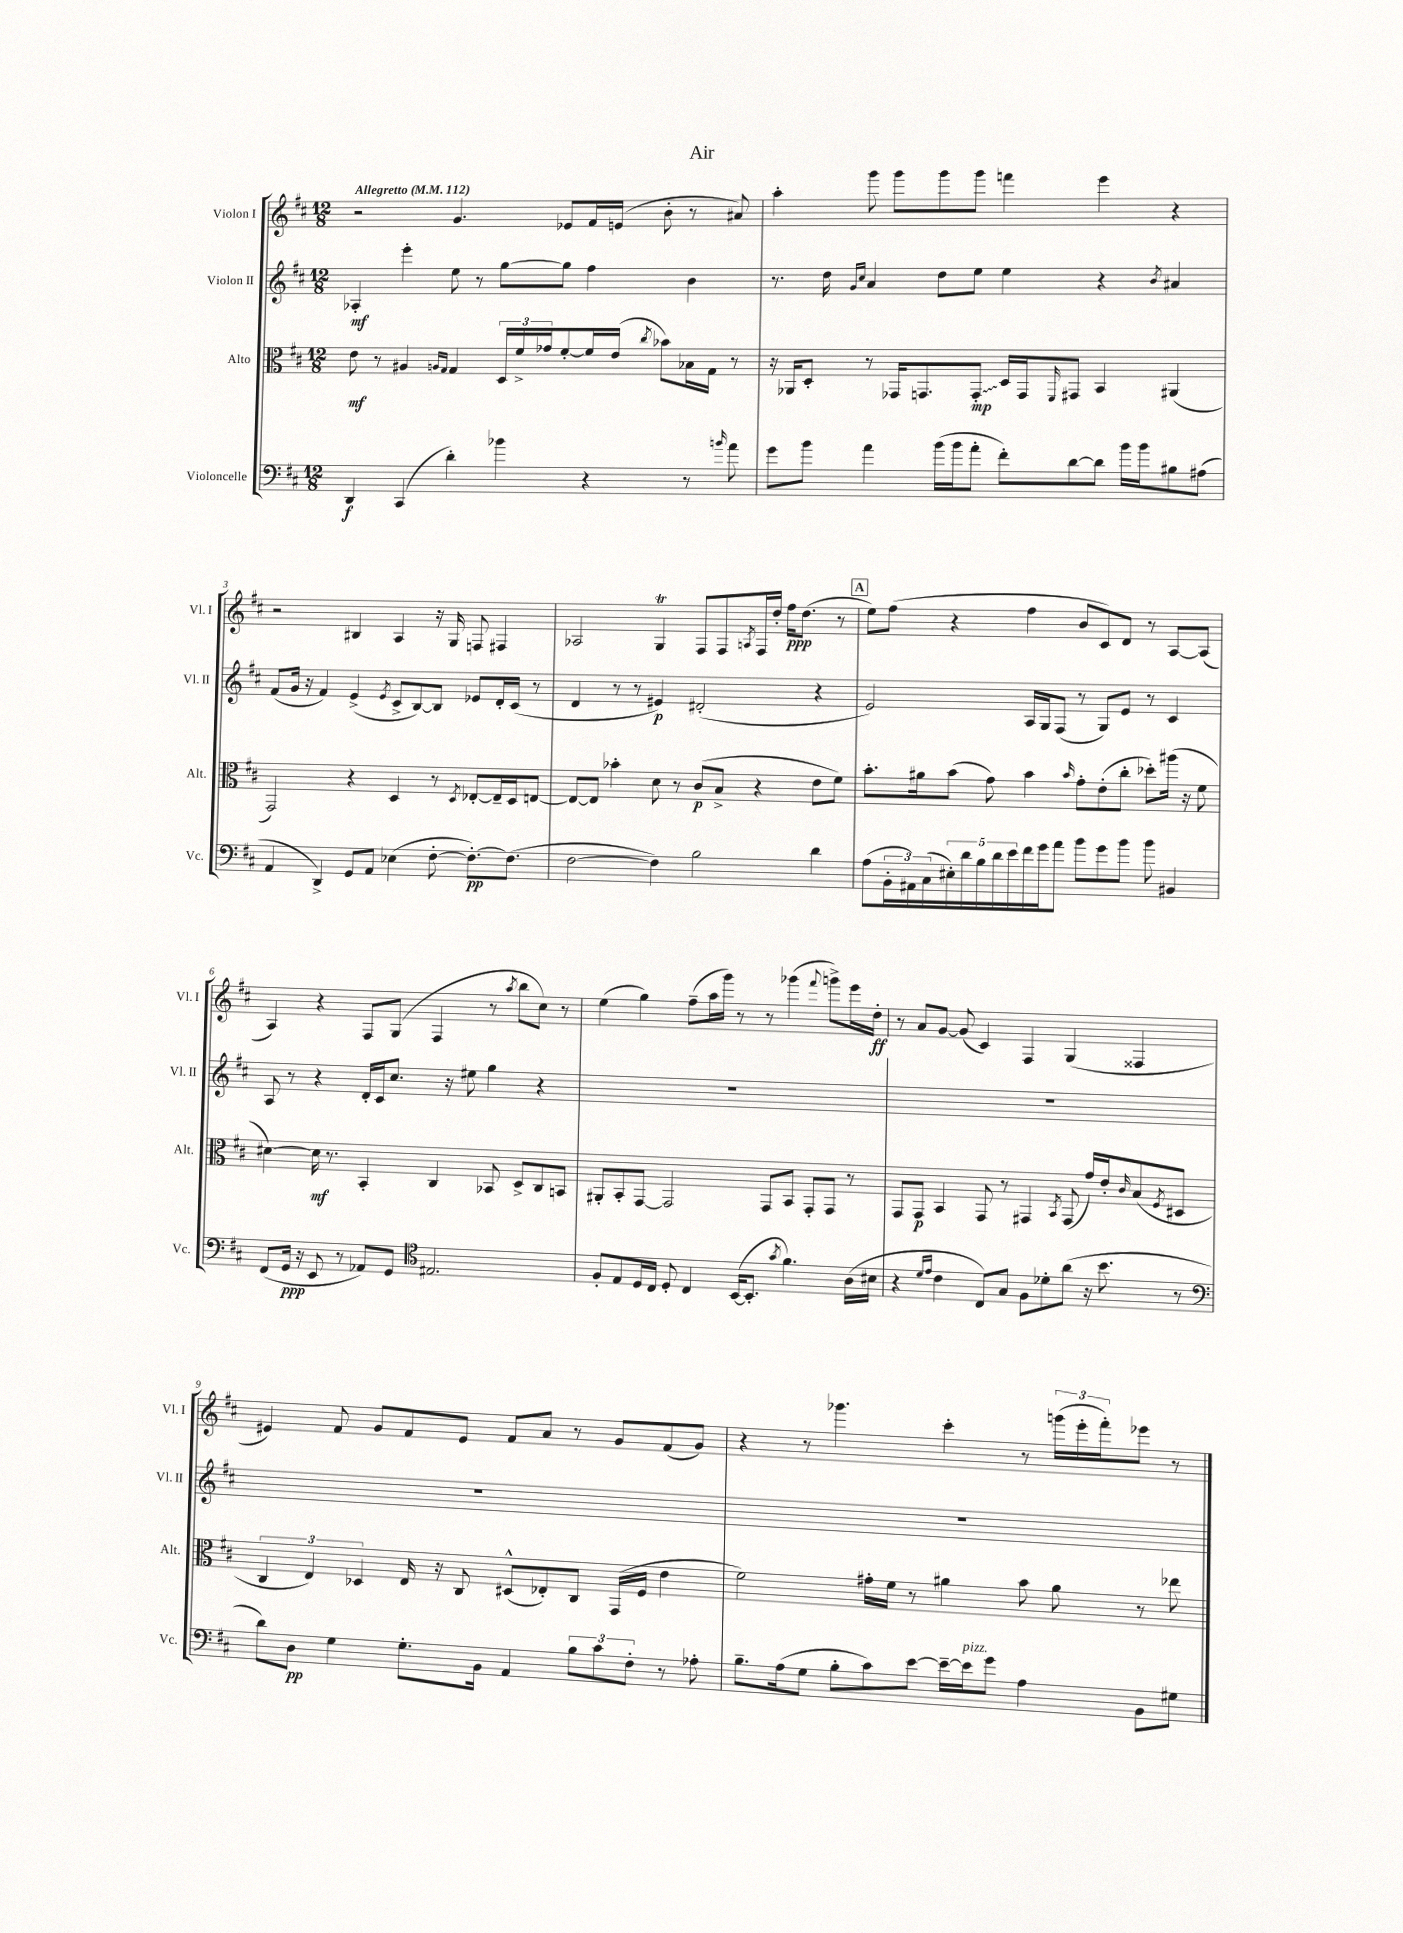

**kern	**kern	**kern	**kern
*staff4	*staff3	*staff2	*staff1
*clefF4	*clefC3	*clefG2	*clefG2
*k[f#c#]	*k[f#c#]	*k[f#c#]	*k[f#c#]
*M12/8	*M12/8	*M12/8	*M12/8
*MM112	*MM112	*MM112	*MM112
4DD/	8e\	4A-'/	2r
.	8r	.	.
(4CC#/	4A#/	4eee'\	.
.	16qqA/LL	.	.
.	16qqG/JJ	.	.
4d'\)	4G/	8ee\	4.g/
.	.	8r	.
4b-\	24D/LL	[8gg\L	.
.	24f#^/	.	.
.	24g-/J	.	.
.	[8f#'/	8gg\]J	8e-/L
4r	16f#/]L	4ff#\	16f#/L
.	(16e/JJ	.	(16e/JJ
.	8qcc#/	.	.
.	8b-\L)	.	8b'\
8r	16B-\L	4b\	8r
.	16G\JJ	.	.
16qqb/	.	.	.
8a\	8r	.	8a#/)
=	=	=	=
8g\L	16r	8.r	4aa'\
.	16AA-/LK	.	.
8b\J	8D'/J	.	.
.	.	16dd\	.
.	.	16qqg/LL	.
.	.	16qqcc#/JJ	.
4a\	8r	4a/	8ggg\
.	16GG-/LK	.	8ggg\L
.	8.GG/	.	.
(16b\LL	.	8dd\L	8ggg\
16b\J	.	.	.
8a'\J	8GG'/J	8ee\J	8ggg\J
8f#'\L)	16D/LL	4ee\	4fff\
.	16GG/J	.	.
.	16qqFF#/	.	.
[8d\	8GG#/J	.	.
8d\]J	4BB/	4r	4eee\
16b\LL	.	.	.
16b\J	.	.	.
.	.	8qb/	.
8B#\	(4AA#/	4a#/	4r
(8A#\J	.	.	.
=	=	=	=
4AA/	2GG/)	(8f#/L	2r
.	.	16g/Jk	.
.	.	16r	.
4DD^/)	.	4f#/)	.
8GG/L	4r	(4e^/	4B#/
8AA/J	.	.	.
.	.	8qe/	.
(4E-\	4D/	8c#^/L	4A/
.	.	[8B/)	.
[8F#'\	8r	8B/]J	16r
.	.	.	16G/
.	8qD/	.	.
8.F#'\_L)	[8E-'/L	8e-/L	8F/
.	16E-~/]L	16d'/L	4F#/
(8.F#\]J	16D/J	(16c#/JJ	.
.	[8E/J	8r	.
=	=	=	=
[2F#\	8E/_L	4d/	2A-/
.	8E/]J	.	.
.	4b-'\	8r	.
.	.	8r	.
4F#\])	8d\	4e#/)	4G/
.	8r	.	.
2B\	(8c#/L	(2d#'/	8F#/L
.	8B^/J	.	8F#/
.	.	.	8qA/
.	4r	.	16F#/L
.	.	.	16dd'/JJ
.	.	.	16ff#\LK
.	.	.	(8.dd\J
4d\	8e\L	4r	.
.	8f#\J)	.	8r
=	=	=	=
(8A\L	8.b'\L	2e/)	8ee\L)
24BB'\L	.	.	(8ff#\J
24AA#\)	.	.	.
.	16a#\k	.	.
(24C#\	.	.	.
20E#'\)	(8b\J	.	4r
20d\	.	.	.
20B\	.	.	.
.	8g\)	.	.
20d\	.	.	.
20e\	.	.	.
16f#\	4b\	16A/LL	4ff#\
16g\J	.	16G/J	.
8a\J	.	(8F#/J	.
.	16qqb/	.	.
8b\L	8g'\L	8r	8b/L
8g\	(8e'\	8G/L)	8c#/)
8b\J	8cc#'\J	8e/J	8d/J
8b\	8dd-'\L)	8r	8r
4BB#/	(16aa#\Jk	4c#/	[8A/L
.	16r	.	.
.	8f#\	.	(8A/]J
=	=	=	=
(8FF#/L	[4d#\)	8A/	4A/)
16GG/Jk	.	8r	.
16r	.	.	.
8EE/	16d#\]	4r	4r
.	8.r	.	.
8r	.	.	.
8AA-/L)	4BB'/	16d'/LL	8F#/L
.	.	16c#/J	.
8GG/J	.	8.cc#/J	(8G/J
*clefC4	*	*	*
2.E#/	4C#/	.	4F#/
.	.	16r	.
.	.	8ee#\	.
.	8BB-/	4gg\	8r
.	.	.	8qaa/
.	8D^/L	.	8bb\L
.	8C#/	4r	8cc#\J)
.	8BB/J	.	8r
=	=	=	=
8F#'/L	8AA#'/L	1.r	(4ee\
8E/	8BB'/	.	.
16D/L	[8GG/J	.	4gg\)
16C#/JJ	.	.	.
8D'/	2GG/]	.	.
4C#/	.	.	(8ff#~\L
.	.	.	16aa\L
.	.	.	16ggg\JJ)
([16BB/LK	.	.	8r
8.BB'/]J	.	.	.
.	8GG/L	.	8r
8qg/	.	.	.
4.f#\)	8BB/J	.	(4ggg-\
.	8GG'/L	.	.
.	.	.	8qqfff#/
.	8GG/J	.	8ggg^\L)
(16A\LL	8r	.	16eee\L
16B#\JJ	.	.	16dd'\JJ
=	=	=	=
4r	8GG/L	1.r	8r
.	8GG/J	.	8a/L
16qqd/LL	.	.	.
16qqe/JJ	.	.	.
4c#\	4BB/	.	[8g/J
.	.	.	(8g/]
8C#/L)	8GG/	.	4c#/)
8G/J	8r	.	.
8F#\L	4GG#/	.	4F#/
8d-'\	.	.	.
.	8qBB/	.	.
(8a\J	(8GG#/	.	(4G/
16r	16g/LL)	.	.
8.b\	16e'/J	.	.
.	16qqc#/	.	.
.	(8B/	.	4F##/
.	8qF#/	.	.
8r	8D#/J	.	.
=	=	=	=
*clefF4	*	*	*
8d\L)	6C#/	1.r	4e#/)
8D\J	.	.	.
.	6E/)	.	.
4G\	.	.	8f#/
.	6D-/	.	.
.	.	.	8g/L
8.G'\L	16E/	.	8f#/
.	16r	.	.
.	8C#/	.	8e#/J
16BB\Jk	.	.	.
4AA/	(8D#^^/L	.	8f#/L
.	8E-'/)	.	8a/J
12B\L	8C#/J	.	8r
12c#\	.	.	.
.	(16GG/LL	.	8g/L
12F#'\J	.	.	.
.	16F#/JJ	.	.
8r	4e\	.	(8f#/
8A-'\	.	.	8g/J)
=	=	=	=
8.B~\L	2f#\)	1.r	4r
(16A\k	.	.	.
8G\J	.	.	8r
8B'\L	.	.	4.ggg-\
8c#\)	16g#'\LL	.	.
.	16f#\JJ	.	.
[8e\J	8r	.	.
16e~\_LL	4a#\	.	4ccc#'\
16e\]J	.	.	.
8g\J	.	.	.
4A\	8b\	.	8r
.	8a#\	.	(24ggg\LL
.	.	.	24eee'\
.	.	.	24fff#'\J)
8BB\L	8r	.	8eee-\J
8G#\J	8ee-\	.	8r
==	==	==	==
*-	*-	*-	*-
